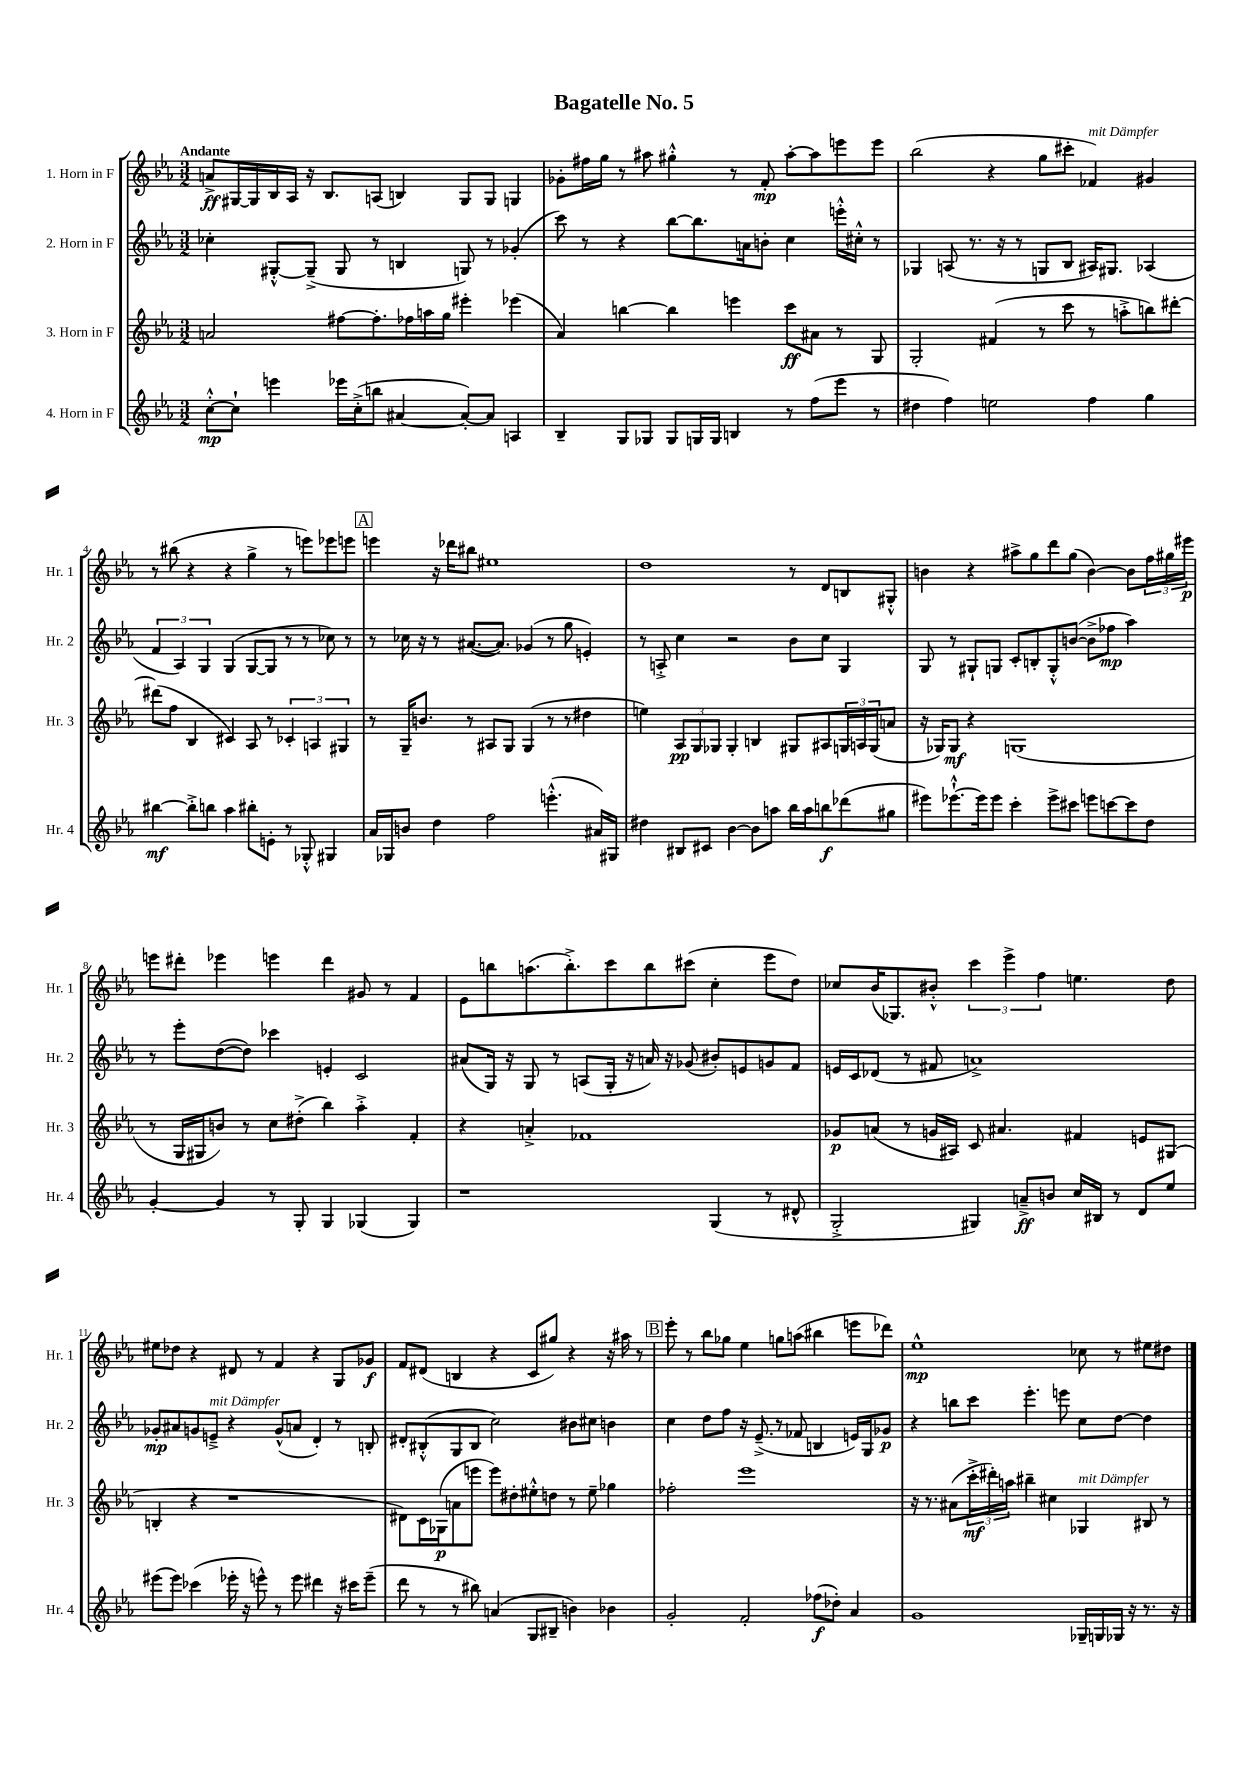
\header { title = "Bagatelle No. 5" }
<<
\new StaffGroup <<
\new Staff = "s0" \with { instrumentName = "1. Horn in F" shortInstrumentName = "Hr. 1" } {
    \clef treble \key ees \major \numericTimeSignature \time 3/2 \tempo "Andante"
    a'8->\ff gis16~ gis16 bes16 aes16 r16 bes8. a8( b4) gis8 gis8 g4 |
    ges'8-. fis''16 g''16 r8 ais''8 gis''4-.-^ r8 f'8-.\mp ais''8~-. ais''8 e'''8 e'''8 |
    bes''2( r4 g''8 cis'''8-. fes'4^\markup { \italic "mit Dämpfer" }) gis'4 |
    r8 bis''8( r4 r4 g''4-> r8 e'''8) ees'''8 e'''8 |
    \mark \markup { \box "A" } e'''4 r16 des'''16 bis''8 eis''1 |
    d''1 r8 d'8 b8 gis8-.-^ |
    b'4 r4 ais''8-> g''8 d'''8 g''8( b'4~) b'8 \tuplet 3/2 { f''16 gis''16 eis'''16\p } |
    e'''8 dis'''8-. ees'''4 e'''4 dis'''4 gis'8 r8 f'4 |
    ees'8 b''8 a''8.( b''8.-.->) c'''8 b''8 cis'''8( c''4-. ees'''8 d''8) |
    ces''8 bes'16( ges8.) bis'8-.-^ \tuplet 3/2 { c'''4 ees'''4-> f''4 } e''4. d''8 |
    eis''8 des''8 r4 dis'8 r8 f'4 r4 g8 ges'8\f |
    f'8 dis'8( b4 r4 c'8 gis''8) r4 r16 ais''16 r8 |
    \mark \markup { \box "B" } ees'''8-. r8 bes''8 ges''8 ees''4 g''8 a''8( bis''4 e'''8 des'''8) |
    ees''1-^\mp ces''8 r8 eis''8 dis''8 \bar "|." |
}
\new Staff = "s1" \with { instrumentName = "2. Horn in F" shortInstrumentName = "Hr. 2" } {
    \clef treble \key ees \major \numericTimeSignature \time 3/2
    ces''4-. gis8~-.-^ gis8--->( gis8 r8 b4 g8) r8 ges'4-.( |
    c'''8) r8 r4 bes''8~ bes''8. a'16 b'8-. c''4 e'''16-.-^ cis''16-.-^ r8 |
    ges4 a8( r8. r16 r8 g8 bes8 ais16) gis8. aes4( |
    \tuplet 3/2 { f'4 aes4) g4 } g4( g8~ g8 r8 r8 ces''8) r8 |
    \mark \markup { \box "A" } r8 ces''16 r16 r8 ais'8.~( ais'8.) ges'4( r8 g''8 e'4-.) |
    r8 a8-.-> c''4 r2 bes'8 c''8 g4 |
    g8 r8 gis8-! g8 c'8-. b8-. g8-.-^ b'8~( b'8-> fes''8\mp aes''4) |
    r8 ees'''8-. d''8~( d''8) ces'''4 e'4-. c'2 |
    ais'8( g16) r16 g8 r8 a8( g16-. r16 a'16) r16 ges'8( bis'8-.) e'8 g'8 f'8 |
    e'16 c'16 des'8( r8 fis'8 a'1->) |
    ges'8-.\mp ais'8 g'8 e'8--->^\markup { \italic "mit Dämpfer" } r4 g'8-^( a'8 d'4-.) r8 b8-. |
    dis'8-. bis8-.-^( g8 bis8 c''2) bis'8 cis''8 b'4 |
    \mark \markup { \box "B" } c''4 d''8 f''8 r16 ees'8.--->( r8 fes'8 b4 e'16) g16 ges'8\p |
    r4 b''8 c'''8 ees'''4.-. e'''8 c''8 d''8~ d''4 \bar "|." |
}
\new Staff = "s2" \with { instrumentName = "3. Horn in F" shortInstrumentName = "Hr. 3" } {
    \clef treble \key ees \major \numericTimeSignature \time 3/2
    a'2 fis''8~ fis''8.-. fes''16 a''16 g''16 eis'''4-. ees'''4( |
    aes'4) b''4~ b''4 e'''4 c'''8\ff ais'8 r8 g8 |
    g2-. fis'4( r8 c'''8 r8 a''8-.-> b''8) dis'''8~-. |
    dis'''8( f''8 bes4 cis'4) aes8 r8 \tuplet 3/2 { ces'4-. a4 gis4 } |
    \mark \markup { \box "A" } r8 g16-- b'8. r8 ais8 g8 g4( r8 r8 dis''4 |
    e''4) \tuplet 3/2 { aes8\pp g8 ges8 } ges4-. b4 gis8 ais8 \tuplet 3/2 { g16 a16 g16( } a'8 |
    r16 ges16) ges8\mf r4 g1( |
    r8 g16 gis16 b'8) r8 c''8 dis''8-.->( bes''4) aes''4-.-> f'4-. |
    r4 a'4-.-> fes'1 |
    ges'8\p a'8( r8 g'16 ais16) c'8 ais'4. fis'4 e'8 gis8( |
    b4-. r4 r1 |
    dis'8) c'16 ges16\p( a'8 e'''8 e'''8) dis''8-. eis''8-.-^ d''8 r8 eis''8-- ges''4 |
    \mark \markup { \box "B" } fes''2-. ees'''1 |
    r16 r8. ais'8( \tuplet 3/2 { c'''16-.->\mf dis'''16-.) a''16 } bis''4-- cis''4 ges4^\markup { \italic "mit Dämpfer" } bis8 r8 \bar "|." |
}
\new Staff = "s3" \with { instrumentName = "4. Horn in F" shortInstrumentName = "Hr. 4" } {
    \clef treble \key ees \major \numericTimeSignature \time 3/2
    c''8~-.-^\mp c''8-! e'''4 ees'''16 c''16-.->( b''8 ais'4~ ais'8~-.) ais'8 a4 |
    bes4-- g8 ges8 ges8 g16 g16 b4 r8 f''8( ees'''8 r8 |
    dis''4 f''4) e''2 f''4 g''4 |
    bis''4~\mf bis''8-.-> b''8 aes''4 bis''8-. e'8-. r8 ges8-.-^ gis4 |
    \mark \markup { \box "A" } aes'16 ges16 b'8 d''4 f''2 e'''4.-.-^( ais'16) gis16 |
    dis''4 bis8 cis'8 bes'4~ bes'8 a''8 bes''16 a''16 b''8\f des'''8( gis''8 |
    eis'''8) ees'''8.~-!-^ ees'''16 ees'''8 c'''4-. ees'''8-> cis'''8 e'''8 c'''8~ c'''8 d''8 |
    g'4~-. g'4 r8 g8-. g4 ges4( ges4) |
    r1 g4( r8 dis'8-^ |
    g2-.-> gis4) a'8--->\ff b'8 c''16 bis16 r8 d'8 ees''8 |
    eis'''8( eis'''8) ces'''4( ees'''16-. r16 e'''8-^) r8 e'''8 dis'''4 r16 cis'''16 e'''8--( |
    d'''8 r8 r8 bis''8) a'4( g8 bis8-- b'4) bes'4 |
    \mark \markup { \box "B" } g'2-. f'2-. fes''8\f( des''8-.) aes'4 |
    g'1 ges16-- g16 ges16 r16 r8. r16 \bar "|." |
}
>>
>>
